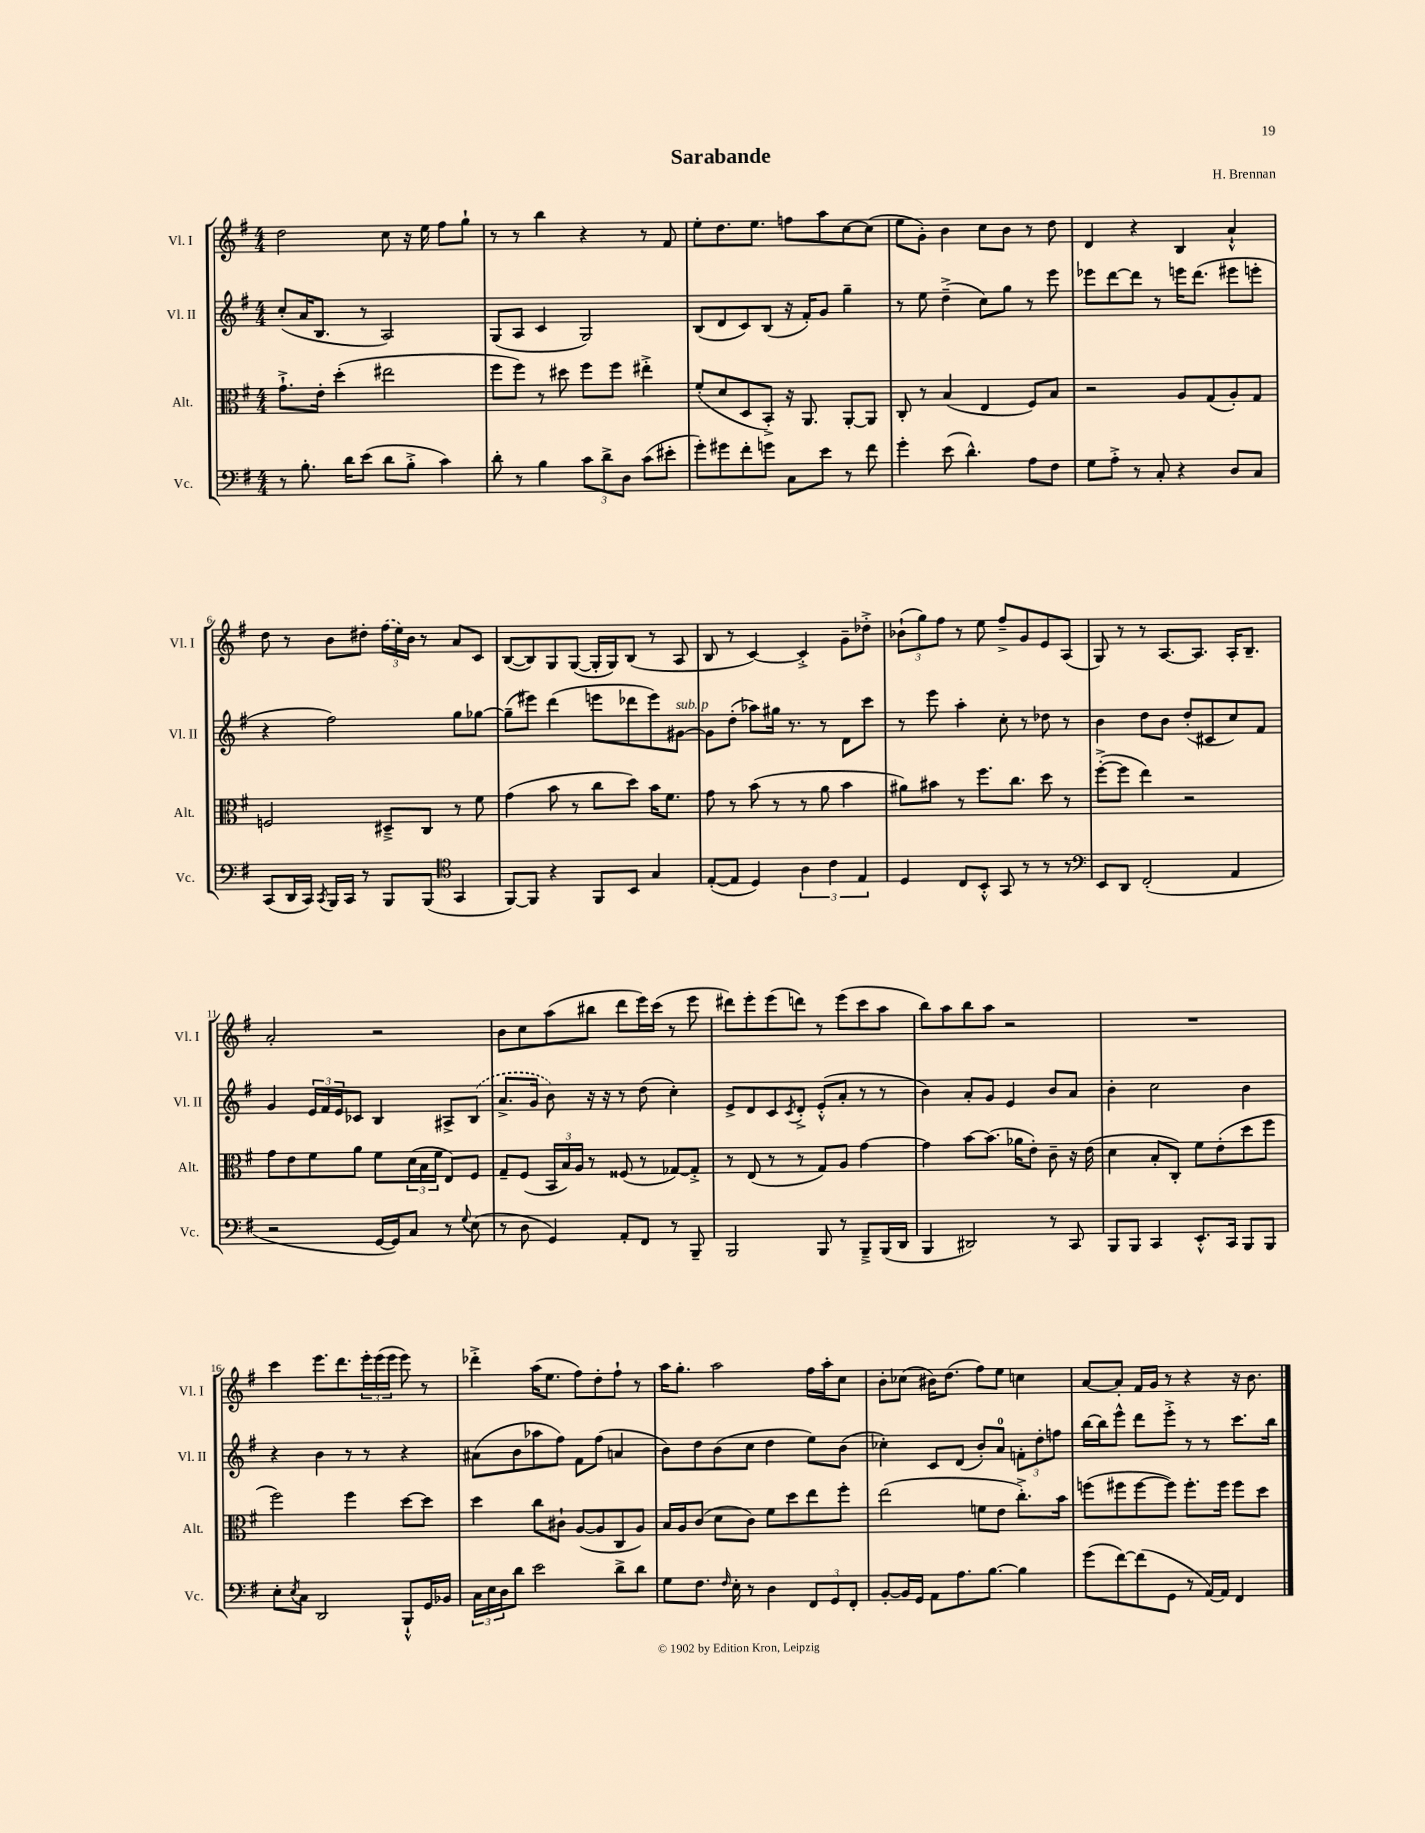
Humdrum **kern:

**kern	**kern	**kern	**kern
*staff4	*staff3	*staff2	*staff1
*clefF4	*clefC3	*clefG2	*clefG2
*k[f#]	*k[f#]	*k[f#]	*k[f#]
*M4/4	*M4/4	*M4/4	*M4/4
8r	8.g`^\L	(8cc'/L	2dd\
8.B'\	.	16a/K	.
.	16e'\Jk	8.B/J	.
.	(4dd'\	.	.
16d\LK	.	.	.
(8e\J	.	8r	.
8d\L	2ee#\	2A/)	8cc\
8B'^\J	.	.	16r
.	.	.	16ee\
4c\)	.	.	8ff#\L
.	.	.	8gg`\J
=	=	=	=
8d'\	8ff#\L	(8G/L	8r
8r	8ff#\J)	8A/J	8r
4B\	8r	4c/	4bb\
.	8dd#\	.	.
12c\L	8ff#\L	2G/)	4r
12d^\	.	.	.
.	8ff#\J	.	.
12D\J	.	.	.
(8c\L	4ee#'^\	.	8r
8e#'\J	.	.	8f#/
=	=	=	=
8g'\L)	(8f#'/L	(8B/L	8ee'\L
8g#\	8d/	8d/	8.dd\
8f#'\	8D/	8c/)	.
.	.	.	8.ee\J
8g\J	8BB'^/J)	(8B/J	.
8C\L	16r	16r	8ff\L
.	8.AA/	16f#'/LK)	.
8e\J	.	8g/J	8aa\
8r	[8AA'/L	4gg~\	[8cc\
8f#\	8AA/]J	.	(8cc\]J
=	=	=	=
4g'\	8C'/	8r	8ee\L
.	8r	8ee\	8g'\J)
(8e\	(4B/	(4dd~^\	4b\
4.d^^\)	.	.	.
.	4E/	8cc\L)	8cc\L
.	.	8gg\J	8b\J
8A\L	8F#/L)	8r	8r
8F#\J	8B/J	8eee\	8dd\
=	=	=	=
8G\L	2r	8eee-\L	4d/
8A'^\J	.	[8ddd\	.
8r	.	8ddd\]J	4r
8C'/	.	8r	.
4r	8A/L	16eee\LK	4B/
.	.	(8.ddd\J	.
.	(8G/	.	.
8D/L	8A'/)	8eee#\L	4a`^^/
8C/J	8G/J	8eee'\J	.
=	=	=	=
(8CC/L	2F/	4r	8dd\
16DD/L	.	.	8r
16CC/JJ)	.	.	.
8qCC/	.	.	.
16BBB/LL	.	2ff#\)	8b\L
16CC/JJ	.	.	.
8r	.	.	8dd#'\J
8BBB/L	8D#~^/L	.	(24ff#\LL
.	.	.	24ee\)
.	.	.	24b\JJ
(8BBB/J	8C/J	.	8r
*clefC4	*	*	*
4GG/	8r	8gg\L	8a/L
.	8f#\	[8gg-\J	8c/J
=	=	=	=
[8FF#/L)	(4g\	(8gg-~\]L	([8B/L
8FF#/]J	.	8eee#\J)	8B/])
4r	8b\	(4ddd\	8G/
.	8r	.	([8G/J
8FF#/L	8cc\L	8eee\L	16G'/]LL
.	.	.	16G/J)
8BB/J	8dd\J)	8ddd-\	(8B/J
4G/	16b\LK	8eee\)	8r
.	8.f#\J	.	.
.	.	[8g#\J	8A/
=	=	=	=
([8E'/L	8g\	8g#\]L	8B/
8E/]J	8r	(8dd'\J	8r
4D/)	(8b\	8aa-\L)	[4c/)
.	8r	16gg#\Jk	.
.	.	8.r	.
6A\	8r	.	4c'^/]
.	8a\	8r	.
6c\	.	.	.
.	4b\	8d\L	8g~\L
6E/	.	.	.
.	.	8ccc\J	8dd-'^\J
=	=	=	=
4D/	8a#\L)	8r	(12b-`\L
.	.	.	12gg\)
.	8b#\J	8eee\	.
.	.	.	12ff#\J
8C/L	8r	4aa'\	8r
8BB'^^/J	8.ff#\L	.	8ee\
8GG/	.	8cc'\	8ff#~^/L
.	8.cc\J	.	.
8r	.	8r	8g/
8r	8dd\	8dd-\	8e/
8r	8r	8r	(8A/J
=	=	=	=
*clefF4	*	*	*
8EE/L	([8ff#'^\L	4b\	8G/)
8DD/J	8ff#\]J	.	8r
(2FF#'/	4ee\)	8dd\L	8r
.	.	8b\J	[8.A/L
.	2r	(8dd'/L	.
.	.	.	8.A/]J
.	.	8c#/	.
4AA/	.	8cc/)	16A'/LK
.	.	.	8.B~/J
.	.	8f#/J	.
=	=	=	=
2r	8g\L	4g/	2a'/
.	8e\	.	.
.	8f#\	24e/LL	.
.	.	24f#/	.
.	.	24e/J	.
.	8a\J	8c-/J	.
[16GG/LL	8f#\L	4B/	2r
16GG/]J)	.	.	.
8C/J	(24d\L	.	.
.	24B\	.	.
.	24f#\JJ	.	.
8r	8E/L)	8A#^/L	.
8qqG/	.	.	.
(8E\	8F#/J	(8B/J	.
=	=	=	=
8r	8G~/L	8.a^/L	8b\L
8D\	(8F#/J	.	8cc\
.	.	16g/Jk	.
4GG/)	24BB/LL	8b\)	(8aa\
.	24B/)	.	.
.	24A/JJ	.	.
.	8r	16r	8bb#\J
.	.	16r	.
8AA'/L	(8F##/	8r	8ddd\L
8FF#/J	8r	(8dd\	16eee\L)
.	.	.	(16ccc\JJ
8r	[8G-/L)	4cc'\)	8r
8BBB~/	8G-'^/]J	.	8eee\
=	=	=	=
2BBB/	8r	8e^/L	8ddd#\L)
.	(8E/	8d/	8eee'\
.	8r	8c/	(8eee\
.	.	8qc/	.
.	8r	8d'^/J	8ddd\J)
8BBB/	8G/L)	(8e'^^/L	8r
8r	8A/J	8a'/J	(8eee\L
8BBB~^/L	[4g\	8r	8ccc\
(16BBB/L	.	8r	8aa\J
16DD/JJ	.	.	.
=	=	=	=
4BBB/	4g\]	4b\)	8bb\L)
.	.	.	8aa\
2DD#/)	[8b\L	8a'/L	8bb\
.	(8.b\]J	8g/J	8aa\J
.	.	4e/	2r
.	16a-\LK	.	.
.	8e'\J)	.	.
8r	8c~\	8b/L	.
8CC/	16r	8a/J	.
.	(16e\	.	.
=	=	=	=
8BBB/L	4d\	4b'\	1r
8BBB/J	.	.	.
4CC/	8B'/L	2cc\	.
.	8C'/J)	.	.
8.EE'^^/L	8f#\L	.	.
.	(8e'\	.	.
16CC/Jk	.	.	.
8BBB/L	8dd\	4b\	.
8BBB/J	8ff#\J	.	.
=	=	=	=
8E'\L	2ff#\)	4r	4ccc\
8qE/	.	.	.
8C\J	.	.	.
2DD/	.	4b\	8.eee\L
.	.	.	8.ddd\
.	4ff#\	8r	.
.	.	8r	24eee'\L
.	.	.	(24eee\
.	.	.	24eee\JJ
8BBB`^^/L	[8dd\L	4r	8eee\)
16GG/L	8dd\]J	.	8r
16BB-/JJ	.	.	.
=	=	=	=
24C\LL	4dd\	(8a#\L	4ddd-'^\
24E\	.	.	.
24D\J	.	.	.
8d\J	.	8b\	.
2e\	8cc\L	8aa-\	(16aa\LK
.	.	.	8.ee\J
.	8c#`\J	8ff#\J)	.
.	([8A/L	8f#\L	8ff#\L)
.	8A/]	(8ff#\J	8dd'\
8d^\L	8C/	4a/	8ff#`\J
8d\J	8A/J)	.	8r
=	=	=	=
8G\L	16B/LL	8b\L)	16aa\LK
.	16A/J	.	8.gg'\J
8.F#\J	(8c/J	8dd\	.
.	8d\L	(8b\	2aa\
16qqF#/	.	.	.
16E'\	.	.	.
8r	8c\J)	8cc\J	.
4D\	8f#\L	4dd\	.
.	8dd\	.	.
12FF#/L	8ee\	8ee\L)	16ff#\LL
.	.	.	16aa'\J
12GG/	.	.	.
.	8ff#'\J	(8b\J	8cc\J
12FF#'/J	.	.	.
=	=	=	=
[8BB'/L	(2ee\	4cc-'\)	8b'\L
16BB/]L	.	.	(8cc-\J
16GG/JJ	.	.	.
8AA\L	.	8c/L	16b#\LK)
.	.	.	(8.dd\J
8.A\	.	(8d/J	.
.	8f\L	8b'/L)	8ff#\L)
[8.B\J	.	.	.
.	8e\J	8a/J	8ee\J
4B\]	8.cc'^\L)	12f'\L	4cc\
.	.	12dd'\	.
.	.	12ff\J	.
.	16b\Jk	.	.
=	=	=	=
(8g\L	(8ff\L	[16bb\LL	[8a/L
.	.	16bb\]J	.
[8f#\)	8ff#\	8eee^^\J	8a'/]J
(8f#\]	[8ff#\	8ddd\L	16f#/LL
.	.	.	16g/JJ
8GG\J	8ff#\]J)	8eee'^\J	8r
8r	8.ff#'\L	8r	4r
[16AA/LL)	.	8r	.
16AA/]JJ	16ff#\Jk	.	.
4FF#/	8ff#\L	8.ccc\L	16r
.	.	.	8.b\
.	8dd\J	.	.
.	.	16bb\Jk	.
==	==	==	==
*-	*-	*-	*-
